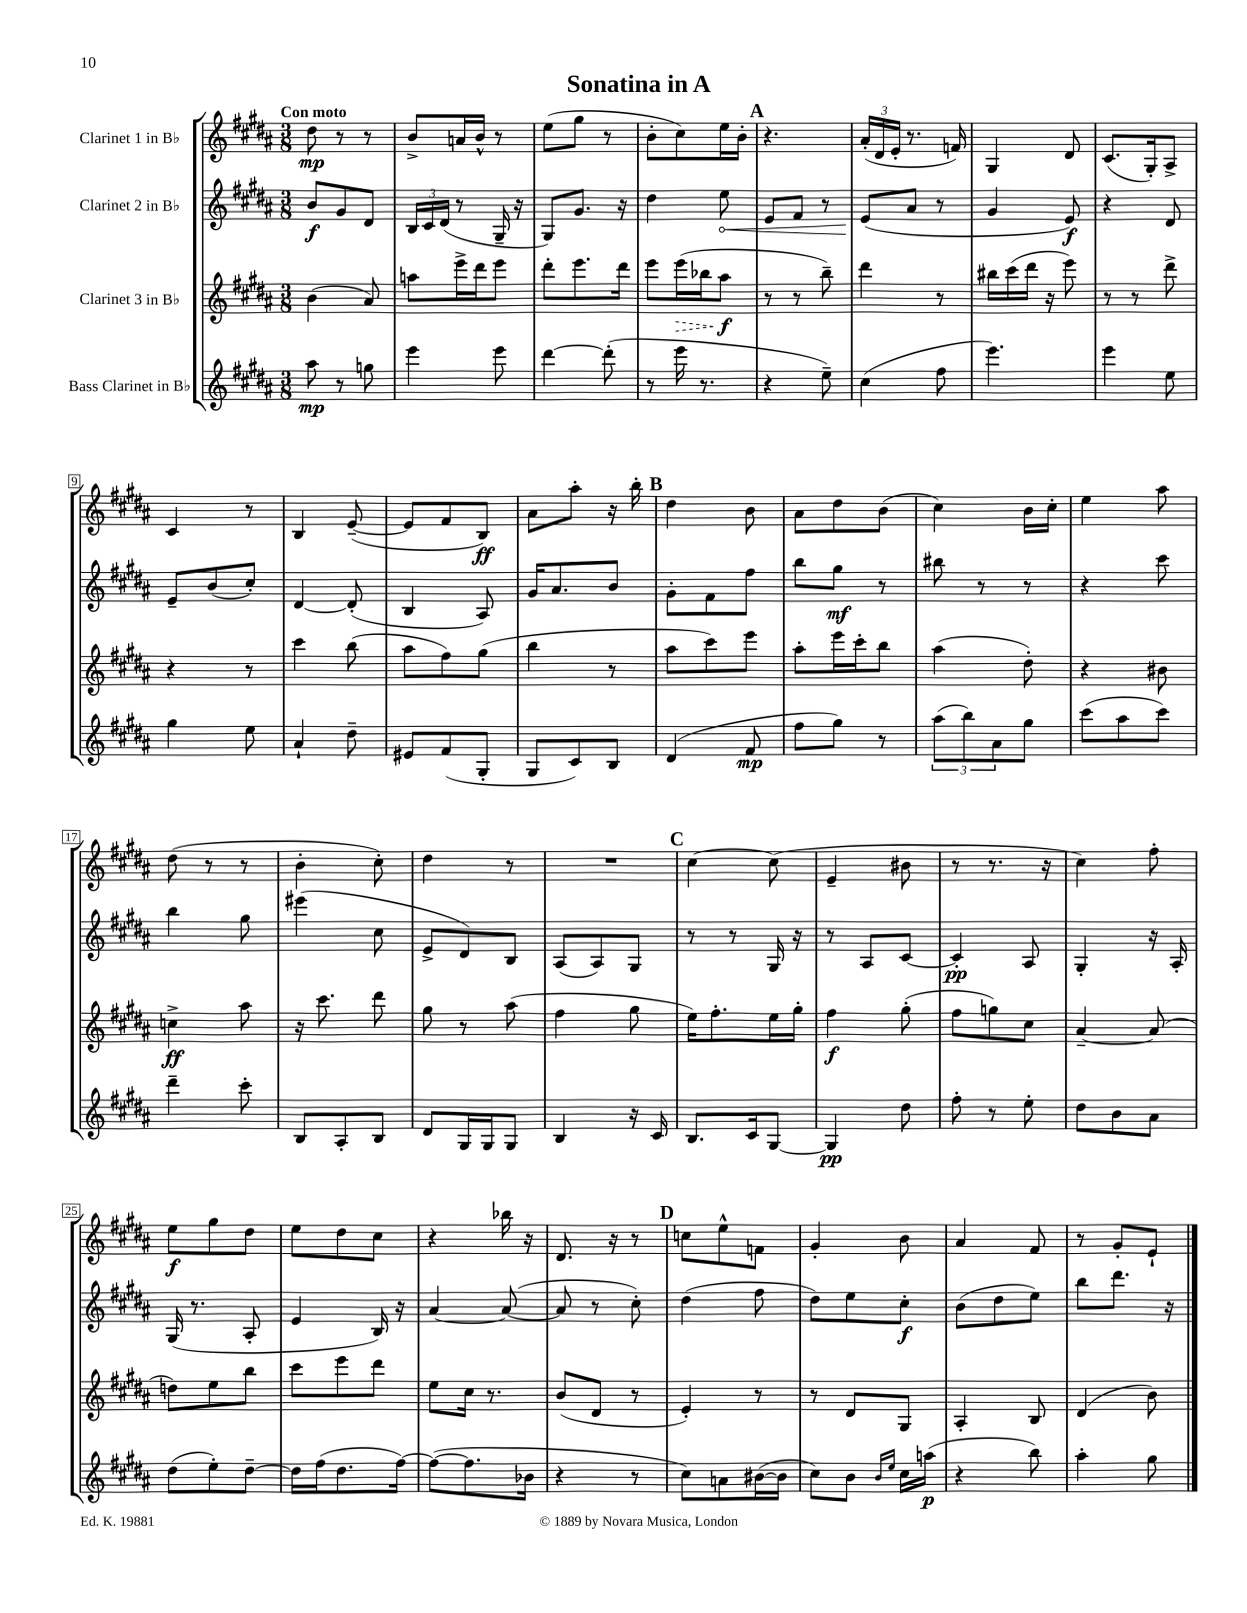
\header { title = "Sonatina in A" }
<<
\new StaffGroup <<
\new Staff = "s0" \with { instrumentName = "Clarinet 1 in Bb" } {
    \clef treble \key b \major \numericTimeSignature \time 3/8 \tempo "Con moto"
    dis''8\mp r8 r8 |
    b'8-> a'16 b'16-^ r8 |
    e''8( gis''8 r8 |
    b'8-. cis''8) e''16 b'16-. |
    \mark \markup { \bold "A" } r4. |
    \tuplet 3/2 { ais'16-.( dis'16 e'16-. } r8. f'16) |
    gis4 dis'8 |
    cis'8.( gis16-.) ais8-> |
    cis'4 r8 |
    b4 e'8~--( |
    e'8 fis'8 b8\ff) |
    ais'8 ais''8-. r16 b''16-. |
    \mark \markup { \bold "B" } dis''4 b'8 |
    ais'8 dis''8 b'8( |
    cis''4) b'16 cis''16-. |
    e''4 ais''8 |
    dis''8( r8 r8 |
    b'4-. cis''8-.) |
    dis''4 r8 |
    R4. |
    \mark \markup { \bold "C" } cis''4~ cis''8( |
    e'4-- bis'8 |
    r8 r8. r16 |
    cis''4) fis''8-. |
    e''8\f gis''8 dis''8 |
    e''8 dis''8 cis''8 |
    r4 bes''16 r16 |
    dis'8. r16 r8 |
    \mark \markup { \bold "D" } c''8 e''8-^ f'8 |
    gis'4-. b'8 |
    ais'4 fis'8 |
    r8 gis'8-. e'8-! \bar "|." |
}
\new Staff = "s1" \with { instrumentName = "Clarinet 2 in Bb" } {
    \clef treble \key b \major \numericTimeSignature \time 3/8
    b'8\f gis'8 dis'8 |
    \tuplet 3/2 { b16 cis'16 dis'16( } r8 gis16-- r16 |
    gis8) gis'8. r16 |
    dis''4 \once \override Hairpin.circled-tip = ##t e''8\< |
    \mark \markup { \bold "A" } e'8 fis'8 r8 |
    e'8\!( ais'8 r8 |
    gis'4 e'8\f) |
    r4 dis'8 |
    e'8-- b'8( cis''8-.) |
    dis'4~ dis'8-.( |
    b4 ais8) |
    gis'16 ais'8. b'8 |
    \mark \markup { \bold "B" } gis'8-. fis'8 fis''8 |
    b''8 gis''8\mf r8 |
    bis''8 r8 r8 |
    r4 cis'''8 |
    b''4 gis''8 |
    eis'''4( cis''8 |
    e'8-> dis'8) b8 |
    ais8( ais8) gis8 |
    \mark \markup { \bold "C" } r8 r8 gis16 r16 |
    r8 ais8 cis'8~ |
    cis'4-.\pp ais8 |
    gis4-. r16 ais16-. |
    gis16( r8. ais8-. |
    e'4 b16) r16 |
    ais'4~ ais'8~( |
    ais'8 r8 cis''8-.) |
    \mark \markup { \bold "D" } dis''4( fis''8 |
    dis''8) e''8 cis''8-.\f |
    b'8( dis''8 e''8) |
    b''8 dis'''8. r16 \bar "|." |
}
\new Staff = "s2" \with { instrumentName = "Clarinet 3 in Bb" } {
    \clef treble \key b \major \numericTimeSignature \time 3/8
    b'4( ais'8) |
    a''8 e'''16-> dis'''16 e'''8 |
    dis'''8-. e'''8. dis'''16 |
    e'''8 \once \override Hairpin.style = #'dashed-line e'''16\>( bes''16 ais''8\f\! |
    \mark \markup { \bold "A" } r8 r8 b''8--) |
    dis'''4 r8 |
    bis''16 cis'''16( dis'''16 r16 e'''8) |
    r8 r8 dis'''8-> |
    r4 r8 |
    cis'''4 b''8( |
    ais''8 fis''8) gis''8( |
    b''4 r8 |
    \mark \markup { \bold "B" } ais''8 cis'''8) e'''8 |
    ais''8-. e'''16 cis'''16-. b''8 |
    ais''4( dis''8-.) |
    r4 bis'8 |
    c''4->\ff ais''8 |
    r16 cis'''8. dis'''8 |
    gis''8 r8 ais''8( |
    fis''4 gis''8 |
    \mark \markup { \bold "C" } e''16) fis''8.-. e''16 gis''16-. |
    fis''4\f gis''8-.( |
    fis''8 g''8) cis''8 |
    ais'4~-- ais'8( |
    d''8) e''8 b''8 |
    cis'''8 e'''8 dis'''8 |
    e''8 cis''16 r8. |
    b'8( dis'8 r8 |
    \mark \markup { \bold "D" } e'4-.) r8 |
    r8 dis'8 gis8 |
    ais4-. b8 |
    dis'4( b'8) \bar "|." |
}
\new Staff = "s3" \with { instrumentName = "Bass Clarinet in Bb" } {
    \clef treble \key b \major \numericTimeSignature \time 3/8
    ais''8\mp r8 g''8 |
    e'''4 e'''8 |
    dis'''4~ dis'''8-.( |
    r8 e'''16 r8. |
    \mark \markup { \bold "A" } r4 e''8--) |
    cis''4( fis''8 |
    e'''4.) |
    e'''4 e''8 |
    gis''4 e''8 |
    ais'4-! dis''8-- |
    eis'8 fis'8( gis8-. |
    gis8 cis'8) b8 |
    \mark \markup { \bold "B" } dis'4( fis'8\mp |
    fis''8 gis''8) r8 |
    \tuplet 3/2 { ais''8( b''8) ais'8 } gis''8 |
    cis'''8( ais''8 cis'''8) |
    dis'''4-- cis'''8-. |
    b8 ais8-. b8 |
    dis'8 gis16 gis16 gis8 |
    b4 r16 cis'16 |
    \mark \markup { \bold "C" } b8. cis'16 gis8~ |
    gis4\pp dis''8 |
    fis''8-. r8 e''8-. |
    dis''8 b'8 ais'8 |
    dis''8( e''8-.) dis''8~-- |
    dis''16 fis''16( dis''8. fis''16~) |
    fis''8~( fis''8. bes'16 |
    r4 r8 |
    \mark \markup { \bold "D" } cis''8) a'8 bis'16~( bis'16 |
    cis''8) b'8 \grace { b'16 e''16 } cis''16 a''16\p( |
    r4 b''8) |
    ais''4-. gis''8 \bar "|." |
}
>>
>>
\layout { \context { \Score \override BarNumber.stencil = #(make-stencil-boxer 0.1 0.3 ly:text-interface::print) } }
